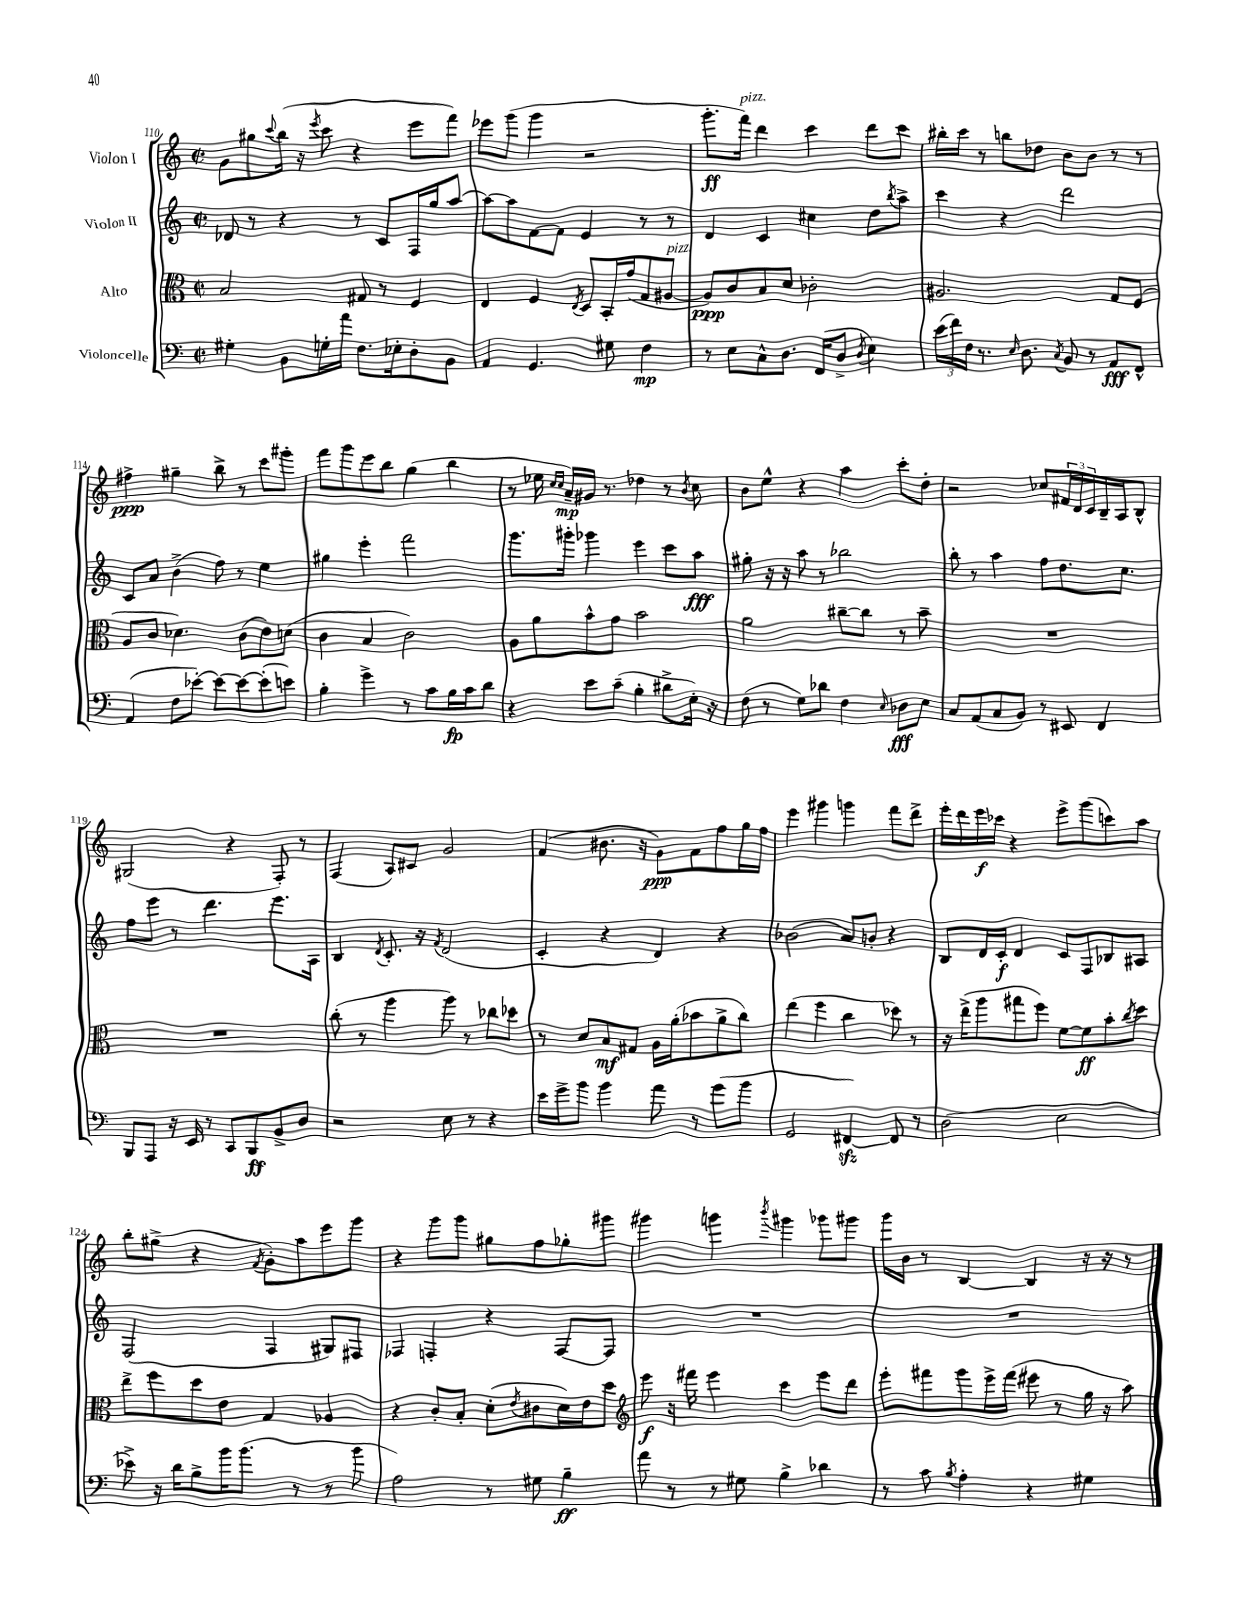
<<
\new StaffGroup <<
\new Staff = "s0" \with { instrumentName = "Violon I" } {
    \clef treble \key c \major \defaultTimeSignature \time 2/2
    g'8 gis''8 \appoggiatura { c'''8 } b''16( r16 \acciaccatura { e'''8 } c'''8 r4 e'''8 f'''8) |
    ees'''8 g'''8( g'''4 r2 |
    g'''8.-.\ff f'''16^\markup { \italic "pizz." }) d'''4 c'''4 d'''8 c'''8 |
    bis''16-. c'''16 r8 b''8 des''8 b'8 b'8 r8 r8 |
    fis''4->\ppp gis''4-- b''8-> r8 c'''8 gis'''8-. |
    f'''8 g'''8 e'''8 b''8 g''4( b''4 |
    r8 ees''16 \grace { c''16 c''16 } a'16--\mp) gis'16 r8. des''4 r8 \acciaccatura { b'8 } c''8 |
    b'8 e''8-^ r4 a''4 c'''8-. d''8-. |
    r2 ces''8 \tuplet 3/2 { fis'16 d'16 c'16 } b16-- a16 b8-^ |
    gis2( r4 f8-.) r8 |
    f4( a8) cis'8 g'2 |
    f'4( bis'8. r16 g'8\ppp) f'8 f''8 g''16 f''16 |
    e'''4 gis'''4 g'''4 f'''8 d'''8-> |
    e'''16-. d'''16 e'''16\f ces'''16 r4 e'''8-> g'''8( c'''8) a''8 |
    b''8-. gis''8->( r4 \acciaccatura { f'8 } g'8-.) a''8 e'''8 g'''8 |
    r4 g'''8 g'''8 gis''8 f''8 ges''8-. gis'''8 |
    gis'''4 g'''4 \acciaccatura { b'''8 } gis'''4 ges'''8 gis'''8 |
    g'''16 b'16 r8 b4~ b4 r16 r16 r8 \bar "|." |
}
\new Staff = "s1" \with { instrumentName = "Violon II" } {
    \clef treble \key c \major \defaultTimeSignature \time 2/2
    des'8 r8 r4 r8 c'8 f16 g''16 a''8~ |
    a''8~ a''8 f'8~ f'8 e'4 r8 r8 |
    d'4 c'4 cis''4 d''8 \acciaccatura { b''8 } a''8-> |
    c'''4 r4 d'''2 |
    c'8 a'8 b'4->( f''8) r8 e''4 |
    gis''4 e'''4-. f'''2 |
    g'''8. gis'''16-. ges'''4 e'''4 c'''8 a''8\fff |
    gis''8-. r16 r16 a''8 r8 bes''2 |
    b''8-. r8 a''4 f''8 d''8. c''8. |
    f''8 e'''8 r8 d'''4. e'''8. a16 |
    b4 \acciaccatura { d'8 } c'8.-. r16 \acciaccatura { f'8 } d'2( |
    c'4-. r4 d'4) r4 |
    bes'2( a'8) b'8-. r4 |
    b8 d'16 c'16-.\f d'4 c'8 f8 bes8 ais8 |
    f2( f4 gis8) fis8 |
    fes4 f4-. r4 f8~ f8 |
    R1 |
    R1 \bar "|." |
}
\new Staff = "s2" \with { instrumentName = "Alto" } {
    \clef alto \key c \major \defaultTimeSignature \time 2/2
    b2 gis8 r8 f4 |
    e4 f4 \acciaccatura { e8 } d8 b,16-. g'16( g8 ais8~^\markup { \italic "pizz." } |
    ais8\ppp) c'8 b8 d'8 ces'2-. |
    ais2. g8 f8( |
    a8 c'8 des'4.) c'8( e'8) d'8( |
    c'4 b4 c'2) |
    a8 a'8 b'8-^ g'8 b'2 |
    a'2 cis''8~-- cis''8 r8 b'8-- |
    R1 |
    R1 |
    c''8-.( r8 a''4 a''8) r8 ces''8 des''8 |
    r8 d'8 b8\mf gis8 a16 a'16-.( bes'8 a'8-> c''8) |
    e''4( f''4 c''4 des''8) r8 |
    r16 e''16->( a''8 gis''8 f''8) f'8~ f'8\ff b'8-. \acciaccatura { c''8 } d''8 |
    e''8-> f''8 d''8 e'8 g4 aes4 |
    r4 c'8-. b8-. d'8-.( \acciaccatura { e'8 } cis'8 d'16) e'16 d''8 |
    \clef treble e'''8\f r16 fis'''16 e'''4 c'''4 e'''8 d'''8 |
    e'''8-. fis'''8 g'''8 e'''16-> fis'''16( eis'''8 r8 g''16 r16 a''8) \bar "|." |
}
\new Staff = "s3" \with { instrumentName = "Violoncelle" } {
    \clef bass \key c \major \defaultTimeSignature \time 2/2
    gis4-. b,8 g16-. a'16 f8. ees16-. d8-. b,8 |
    a,4 g,4. gis8 f4\mp |
    r8 e8 c8-^ d8. f,16( d8-> \acciaccatura { d8 } e4) |
    \tuplet 3/2 { e'16( f'16) f16 } r8. \grace { e16 } d8. \acciaccatura { c8 } b,8 r8 a,8\fff f,8-^ |
    a,4( f8 ees'8~-.) ees'8~ ees'8~ ees'8-.( e'8) |
    b4-. g'4-> r8 c'8 b16\fp c'16 d'8 |
    r4 e'8 c'8--( b4-. dis'8-> e16-.) r16 |
    f8( r8 g8) des'8 f4 \grace { e16 } des8\fff e8 |
    c8 a,8( c8 b,8) r8 eis,8 f,4 |
    b,,8 a,,8 r16 e,16 r8 c,8 b,,8\ff b,8-> d8 |
    r2 e8 r8 r4 |
    e'16 g'16-> b'8 b'4 a'8 r8 g'8( b'8 |
    g,2 fis,4~\sfz) fis,8 r8 |
    d2( e2 |
    ees'8->) r16 d'16 b8-> b'16 b'8.( r8 r8 b'8 |
    a2) r8 gis8 b4--\ff |
    a'8 r8 r8 gis8 b4-> des'4 |
    r8 c'8 \acciaccatura { b8 } a4-. r4 gis4 \bar "|." |
}
>>
>>
\layout { \context { \Score currentBarNumber = #110 } }
